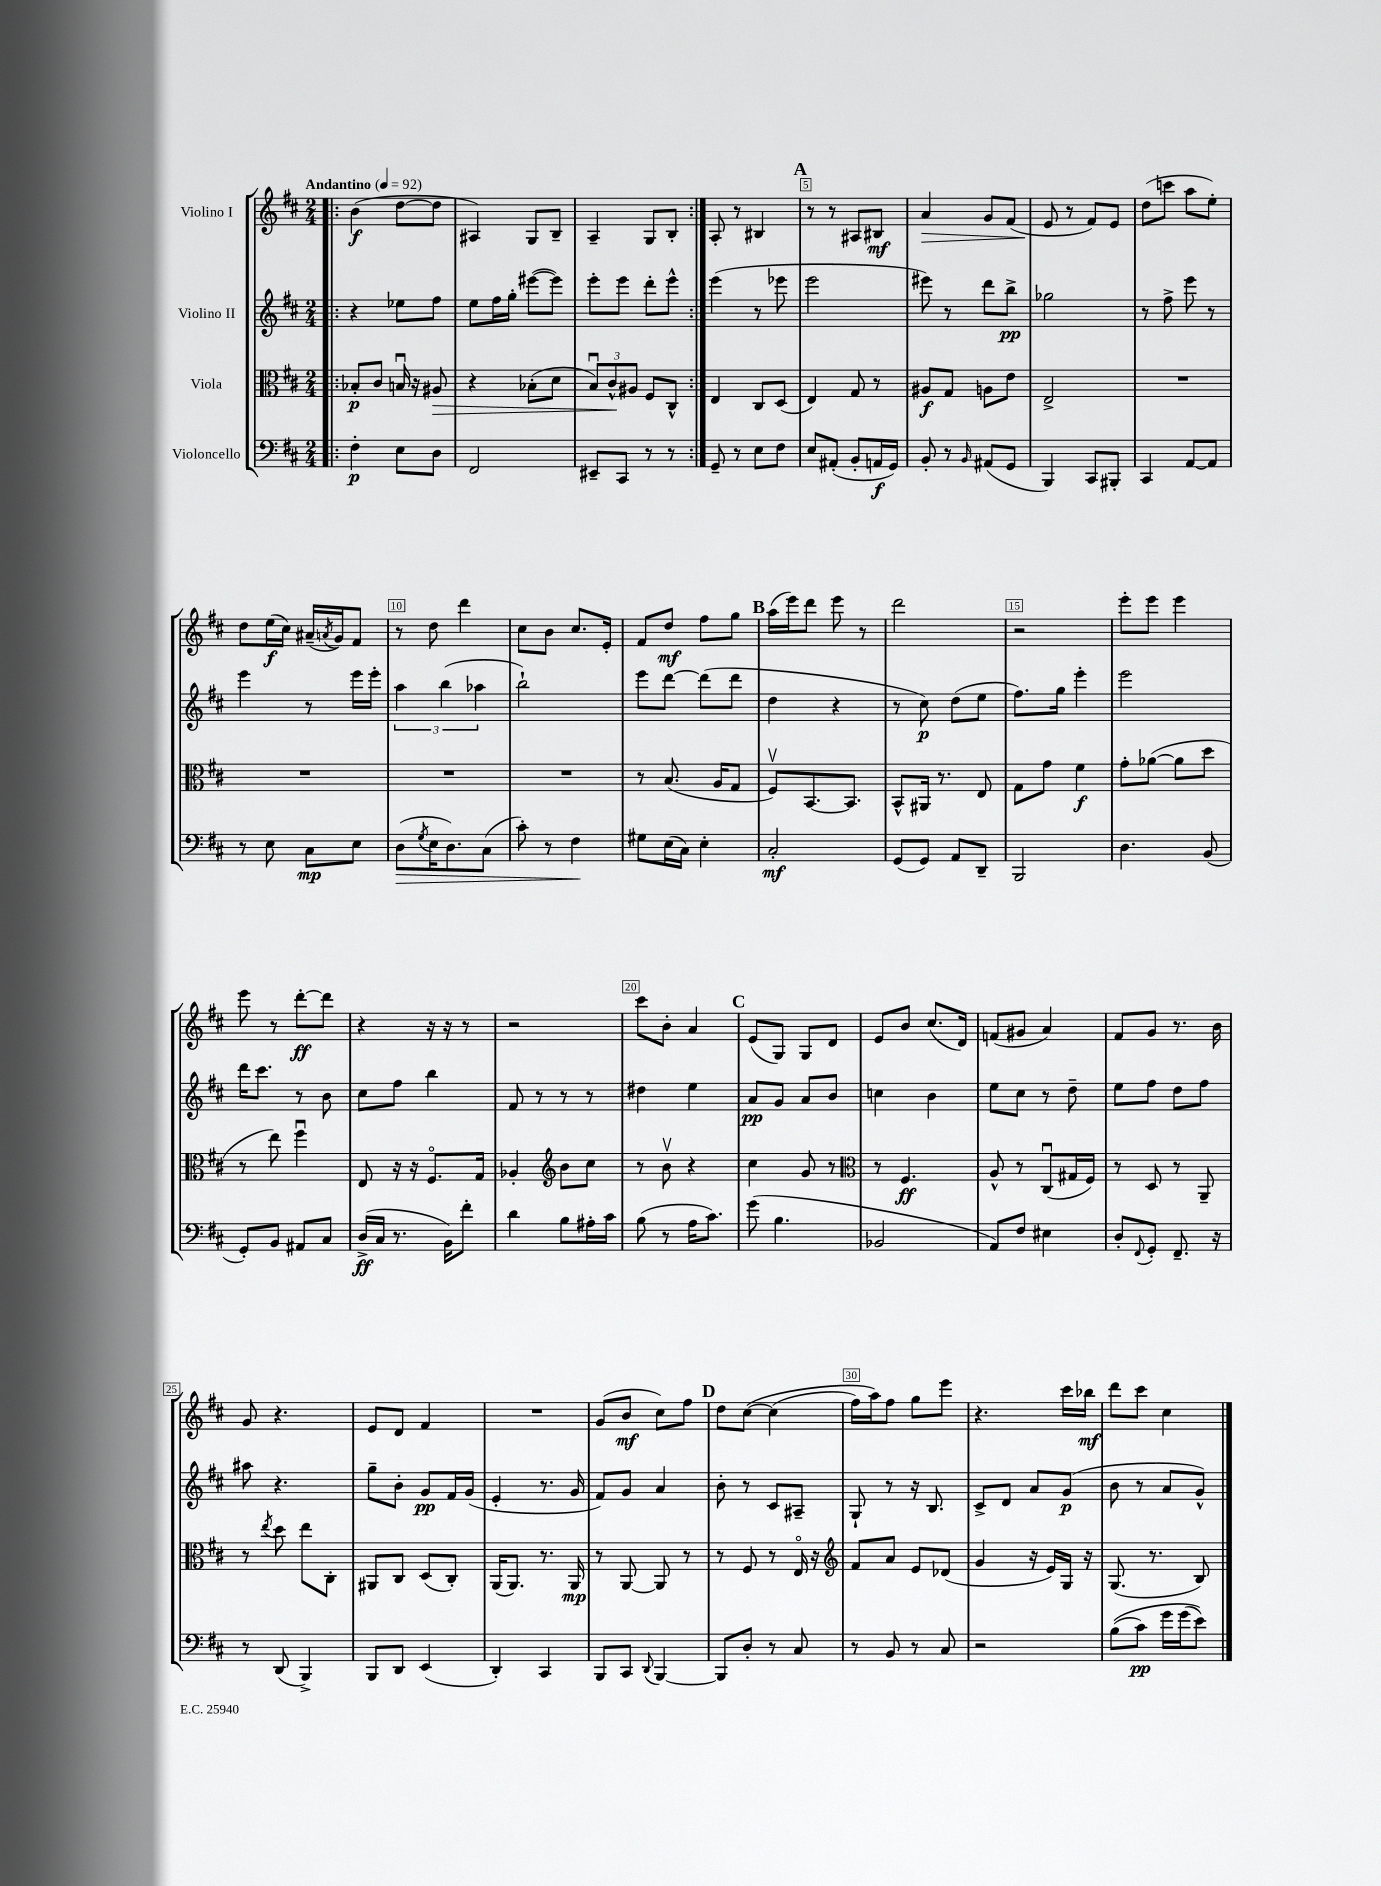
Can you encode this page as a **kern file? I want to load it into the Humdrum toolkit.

**kern	**kern	**kern	**kern
*staff4	*staff3	*staff2	*staff1
*clefF4	*clefC3	*clefG2	*clefG2
*k[f#c#]	*k[f#c#]	*k[f#c#]	*k[f#c#]
*M2/4	*M2/4	*M2/4	*M2/4
*MM92	*MM92	*MM92	*MM92
=!|:	=!|:	=!|:	=!|:
4F#'	8B-'	4r	(4b
.	8c#	.	.
8E	16Bu	8ee-	[8dd
.	16r	.	.
8D	8A#	8ff#	8dd]
=	=	=	=
2FF#	4r	8ee	4A#)
.	.	16ff#	.
.	.	16gg'	.
.	(8B-'	([8eee#	8G
.	8d	8eee#])	8B~
=	=	=	=
8EE#~	12Bu)	8eee'	4A~
.	12c#^^	.	.
8CC#	.	8eee	.
.	12A#	.	.
8r	8F#	8ddd'	8G
8r	8C#^^	8eee^^	8B'
=:|!	=:|!	=:|!	=:|!
8GG~	4E	(4eee	8A'
8r	.	.	8r
8E	8C#	8r	4B#
8F#	(8D	8eee-	.
=	=	=	=
8E	4E)	2eee	8r
(8AA#'	.	.	8r
8BB'	8G	.	8A#
16AA	8r	.	8B#
16GG)	.	.	.
=	=	=	=
8BB'	8A#	8eee#)	4a
8r	8G	8r	.
16qqBB	.	.	.
(8AA#	8A	8ddd	8g
8GG	8e	8bb^	(8f#
=	=	=	=
4BBB)	2E^	2gg-	8e
.	.	.	8r
8CC#	.	.	8f#)
8BBB#'	.	.	8e
=	=	=	=
4CC#	2r	8r	(8dd
.	.	8ff#^	8ccc
[8AA	.	8eee	8aa
8AA]	.	8r	8ee')
=	=	=	=
8r	2r	4eee	8dd
8E	.	.	(16ee
.	.	.	16cc#)
8C#	.	8r	(16a#~
.	.	.	8qa
.	.	.	16g)
8E	.	16eee	8f#
.	.	16eee'	.
=	=	=	=
(8D	2r	6aa	8r
8qG	.	.	.
16E	.	.	8dd
.	.	(6bb	.
8.D)	.	.	.
.	.	.	4ddd
.	.	6aa-	.
(8C#	.	.	.
=	=	=	=
8c#')	2r	2bb`)	8cc#
8r	.	.	8b
4F#	.	.	8.cc#
.	.	.	16e'
=	=	=	=
8G#	8r	8eee	8f#
(16E	(8.B	[8ddd	8dd
16C#)	.	.	.
4E'	.	(8ddd]	8ff#
.	16A	.	.
.	8G	8ddd	8gg
=	=	=	=
2C#'	8F#v)	4dd	(16aa
.	.	.	16eee)
.	[8.BB	.	8ddd
.	.	4r	8eee
.	8.BB]	.	.
.	.	.	8r
=	=	=	=
(8GG	8BB^^	8r	2ddd
8GG)	16AA#	8cc#)	.
.	8.r	.	.
8AA	.	(8dd	.
8DD~	8E	8ee	.
=	=	=	=
2BBB	8G	8.ff#)	2r
.	8g	.	.
.	.	16gg	.
.	4f#	4eee'	.
=	=	=	=
4.D	8g'	2eee	8eee'
.	([8a-	.	8eee
.	8a-]	.	4eee
(8BB	8dd	.	.
=	=	=	=
8GG')	8r	16ddd	8eee
.	.	8.ccc#	.
8BB	8ee)	.	8r
8AA#	4ff#u	8r	[8ddd'
8C#	.	8b	8ddd]
=	=	=	=
(16D^	8E	8cc#	4r
16C#	.	.	.
8.r	16r	8ff#	.
.	16r	.	.
.	8.F#o	4bb	16r
16BB)	.	.	16r
8f#'	.	.	8r
.	16G	.	.
=	=	=	=
4d	4A-'	8f#	2r
.	.	8r	.
*	*clefG2	*	*
8B	8b	8r	.
16A#'	8cc#	8r	.
16c#	.	.	.
=	=	=	=
(8B	8r	4dd#	8ccc#
8r	8bv	.	8b'
16A	4r	4ee	4a
8.c#)	.	.	.
=	=	=	=
(8g	4cc#	8a	(8e
4.B	.	8g	8G)
.	8g	8a	8G
.	8r	8b	8d
=	=	=	=
*	*clefC3	*	*
2BB-	8r	4cc	8e
.	4.F#	.	8b
.	.	4b	(8.cc#
.	.	.	16d)
=	=	=	=
8AA)	8A^^	8ee	(8f
8F#	8r	8cc#	8g#
4E#	(8C#u	8r	4a)
.	16G#	8dd~	.
.	16F#)	.	.
=	=	=	=
8D'	8r	8ee	8f#
8qqFF#	.	.	.
8GG'	8D	8ff#	8g
8.FF#~	8r	8dd	8.r
.	8AA~	8ff#	.
16r	.	.	16b
=	=	=	=
8r	8r	8aa#	8g
.	8qee	.	.
(8DD	8dd	4.r	4.r
4BBB^)	8ee	.	.
.	8C#'	.	.
=	=	=	=
8BBB	8AA#	8gg~	8e
8DD	8C#	8b'	8d
(4EE	(8D	8g	4f#
.	8C#')	16f#	.
.	.	(16g	.
=	=	=	=
4DD')	(16AA	4e'	2r
.	8.AA)	.	.
4CC#	8.r	8.r	.
.	16AA	16g	.
=	=	=	=
8BBB	8r	8f#)	(8g
8CC#	[8AA	8g	8b
8qqDD	.	.	.
[4BBB	8AA]	4a	8cc#)
.	8r	.	8ff#
=	=	=	=
8BBB]	8r	8b'	8dd
8D'	8F#	8r	&([8cc#
8r	8r	8c#	(4cc#]
8C#	16Eo	8A#~	.
.	16r	.	.
=	=	=	=
*	*clefG2	*	*
8r	8f#	8G`	16ff#)
.	.	.	16aa&)
8BB	8a	8r	8ff#
8r	8e	16r	8gg
.	.	8.B	.
8C#	(8d-	.	8eee
=	=	=	=
2r	4g	8c#^	4.r
.	.	8d	.
.	16r	8a	.
.	16e)	.	.
.	16G	(8g	16ccc#
.	16r	.	16bb-
=	=	=	=
&((8B	(8.G	8b	8ddd
8c#)	.	8r	8ccc#
.	8.r	.	.
16g	.	8a	4cc#
(16g	.	.	.
8e)&)	8B)	8g^^)	.
==	==	==	==
*-	*-	*-	*-
